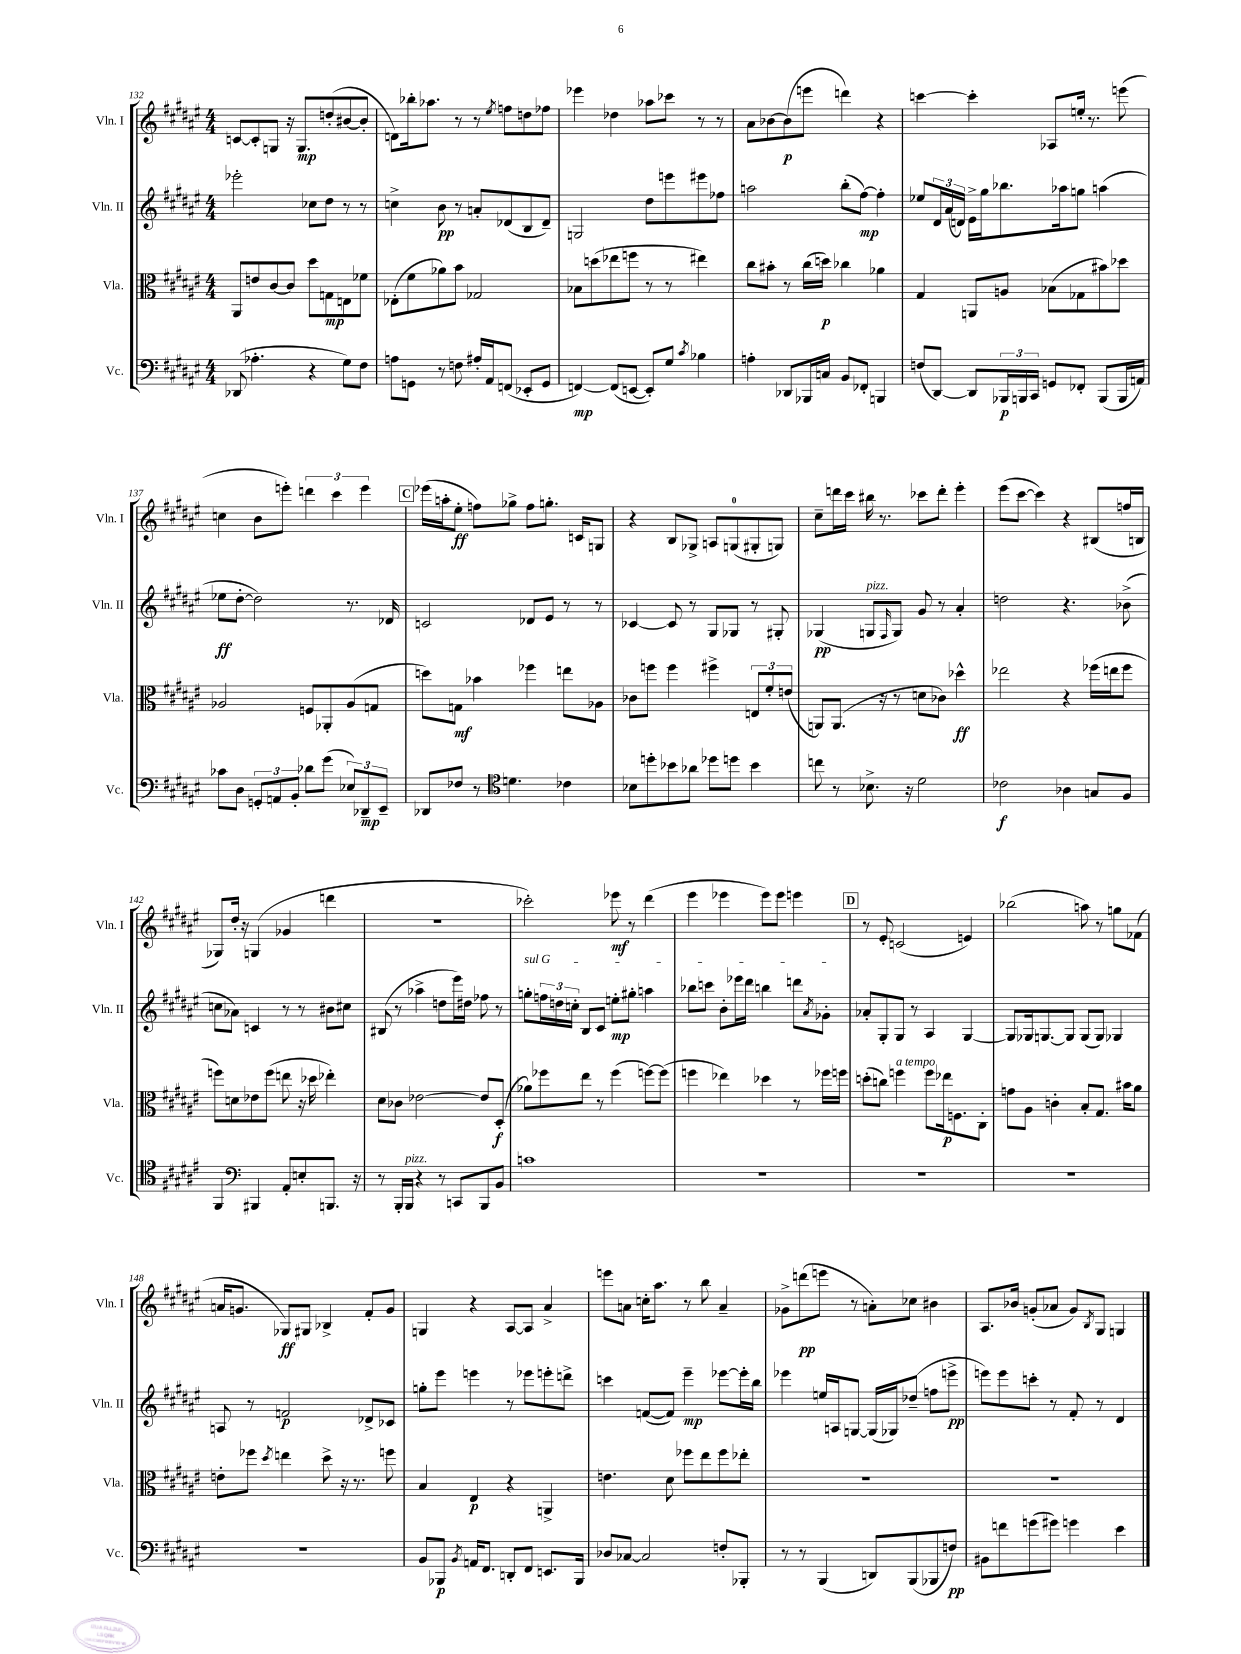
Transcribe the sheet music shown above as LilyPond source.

<<
\new StaffGroup <<
\new Staff = "s0" \with { instrumentName = "Vln. I" shortInstrumentName = "Vln. I" } {
    \clef treble \key fis \major \numericTimeSignature \time 4/4
    c'8~ c'8-. g8 r16 g8.\mp d''8-.( bis'8~ bis'8-. |
    d'8) bes''16-. aes''8. r8 r8 \acciaccatura { eis''8 } f''8 d''8 fes''8 |
    ees'''4 des''4 aes''8 ces'''8 r8 r8 |
    ais'8 bes'8~ bes'8\p( e'''8 d'''4) r4 |
    c'''4~ c'''4-. aes8 e''16-. r8. e'''8( |
    c''4 b'8 e'''8-.) \tuplet 3/2 { d'''4 cis'''4 e'''4 } |
    \mark \markup { \box "C" } ees'''16( a''16-. eis''8-.\ff f''8) ges''8-> f''8 g''8.-. c'16 g8 |
    r4 b8 ges8-> a8 g8-0( gis8-. g8) |
    cis''8-- d'''16 cis'''16 bis''16 r8. ces'''8 d'''8-. eis'''4-. |
    eis'''8( cis'''8~ cis'''4) r4 bis8( f''16 b16 |
    ges8) dis''16-. r16 g4( ges'4 d'''4 |
    R1 |
    ces'''2-.) ees'''8\mf r8 dis'''4( |
    eis'''4 ees'''4 ees'''8) ees'''8 e'''4 |
    \mark \markup { \box "D" } r8 eis'8-. c'2( e'4) |
    bes''2( a''8) r8 g''8 fes'8( |
    a'16 g'8. ges8\ff) gis8 bes4-> fis'8-. g'8 |
    g4 r4 ais8~ ais8 ais'4-> |
    e'''8 a'8 c''16-. ais''8. r8 b''8 a'4-- |
    ges'8-> d'''8\pp( e'''8 r8 a'8-.) ces''8 bis'4 |
    ais8. bes'16 g'8-.( aes'8 g'8) \acciaccatura { b8 } gis8 g4 \bar "|." |
}
\new Staff = "s1" \with { instrumentName = "Vln. II" shortInstrumentName = "Vln. II" } {
    \clef treble \key fis \major \numericTimeSignature \time 4/4
    ees'''2-. ces''8 dis''8 r8 r8 |
    c''4-> b'8\pp r8 a'8-. des'8( b8 des'8--) |
    g2 dis''8 e'''8 eis'''8 fes''8 |
    a''2 b''8-.( fis''8~\mp) fis''4-. |
    ees''8 \tuplet 3/2 { dis'16 ais'16( d'16) } eis'16-> gis''16 bes''8. aes''16 g''8 a''4( |
    ees''8\ff dis''8~-. dis''2) r8. des'16 |
    \mark \markup { \box "C" } c'2 des'8 eis'8 r8 r8 |
    ces'4~ ces'8 r8 gis8 ges8 r8 gis8-. |
    ges4\pp( g8^\markup { \italic "pizz." } \grace { fis16 } g8) gis'8 r8 ais'4-. |
    d''2 r4. bes'8->( |
    c''8 aes'8) c'4 r8 r8 bis'8 cis''8 |
    bis8( r8 aes''4-> d''8 eis'''16) dis''16 fes''8 r8 |
    \once \override TextSpanner.bound-details.left.text = \markup { \italic "sul G" } g''8-.\startTextSpan \tuplet 3/2 { f''16 d''16 c''16-. } b8 cis'8 e''8-.\mp gis''8-. a''4 |
    bes''8 c'''8 b'8-. ees'''16 dis'''16 b''4 d'''8 \acciaccatura { ais'8 } ges'8-.\stopTextSpan |
    \mark \markup { \box "D" } aes'8-. gis8-. gis8 r8 ais4 gis4~ |
    gis8 ges16 g8.~ g8 g8( g8) ges4 |
    a8 r8 f'2\p des'8-> ces'8 |
    g''8-. eis'''8 e'''4 r8 ees'''8 e'''8-. d'''8-> |
    c'''4 f'8~( f'8) eis'''4--\mp ees'''8~ ees'''16-. b''16 |
    ees'''4 e''16 a16 g8~ g16( ges16) des''8--( f''8 e'''8->\pp |
    e'''8) e'''8 c'''8-. r8 fis'8-. r8 dis'4 \bar "|." |
}
\new Staff = "s2" \with { instrumentName = "Vla." shortInstrumentName = "Vla." } {
    \clef alto \key fis \major \numericTimeSignature \time 4/4
    ais,8 e'8 cis'8~ cis'8 dis''8 g8\mp e8 fes'8 |
    ees8-.( fis'8 aes'8) b'8 ges2 |
    bes8 d''8( ees''8 f''8 r8 r8 eis''4) |
    cis''8 bis'8-. r8 cis''16( d''16\p) ces''4 aes'4 |
    gis4 a,8 a8 bes8( ges8 bis'8) des''8 |
    aes2 f8 aes,8-. aes8( g8 |
    \mark \markup { \box "C" } d''8) g8\mf bes'4 fes''4 e''8 aes8 |
    ces'8 f''8 f''4 fis''4-> \tuplet 3/2 { e8 fis'8-. e'8( } |
    a,8) a,8.( r16 r8 d'8 ces'8) des''4-^\ff |
    ees''2 r4 fes''16( e''16 fes''8 |
    f''8) d'8 ees'8 f''8( e''8 r16 des''16 ees''4-.) |
    dis'8 ces'8 ees'2~ ees'8 dis8-.\f( |
    aes'8) fes''8 eis''8 r8 fes''4( f''8~) f''8( |
    f''4 ees''4) des''4 r8 fes''16 f''16 |
    \mark \markup { \box "D" } d''8-.( c''8) f''4^\markup { \italic "a tempo" } f''8 ees''16\p f8. cis8-. |
    g'8 ais8 c'4-. b8-. gis8. bis'16 ais'8 |
    e'8-. fes''8 \acciaccatura { dis''8 } e''4 dis''8-> r16 r8. f''8 |
    b4 eis4\p r4 a,4-> |
    e'4. dis'8 fes''8 eis''8 fes''8 ees''8-. |
    R1 |
    R1 \bar "|." |
}
\new Staff = "s3" \with { instrumentName = "Vc." shortInstrumentName = "Vc." } {
    \clef bass \key fis \major \numericTimeSignature \time 4/4
    des,8( aes4.-. r4 gis8) fis8 |
    a8 g,8 r8 f8 ais16-. ais,16 f,8( ees,8-. g,8 |
    f,4~\mp) f,8( e,8~ e,8-.) gis8 \acciaccatura { cis'8 } bes4 |
    a4-. des,8 bes,,16 c16 b,8 fes,8-. b,,4 |
    f8( dis,8~) dis,8 \tuplet 3/2 { bes,,16\p b,,16 cis,16 } g,8 fes,8-. b,,8( b,,16 a,16) |
    ces'8 dis8 \tuplet 3/2 { g,8-. a,8 b,8-. } des'8 gis'8( \tuplet 3/2 { ees8) des,8--\mp eis,8-- } |
    \mark \markup { \box "C" } des,8 fes8 r8 \clef tenor d'4. ces'4 |
    bes8 d''8-. bes'8 aes'8 des''8 d''8 bes'4 |
    c''8 r8 bes8.-> r16 dis'2 |
    ces'2\f aes4 g8 fis8 |
    fis,4 \clef bass bis,,4 ais,8-. e8-. b,,8. r16 |
    r8 b,,16-. b,,16^\markup { \italic "pizz." } r4 r8 c,8 b,,8 b,8 |
    c'1 |
    R1 |
    \mark \markup { \box "D" } R1 |
    R1 |
    R1 |
    b,8 bes,,8\p \acciaccatura { b,8 } a,16 fis,8. d,8-. fis,8 e,8. bes,,16 |
    des8 ces8~ ces2 f8-. bes,,8-. |
    r8 r8 b,,4( d,8) b,,8( bes,,8 f8\pp) |
    bis,8 f'8 g'8( gis'8) g'4 eis'4 \bar "|." |
}
>>
>>
\layout { \context { \Score currentBarNumber = #132 } }
